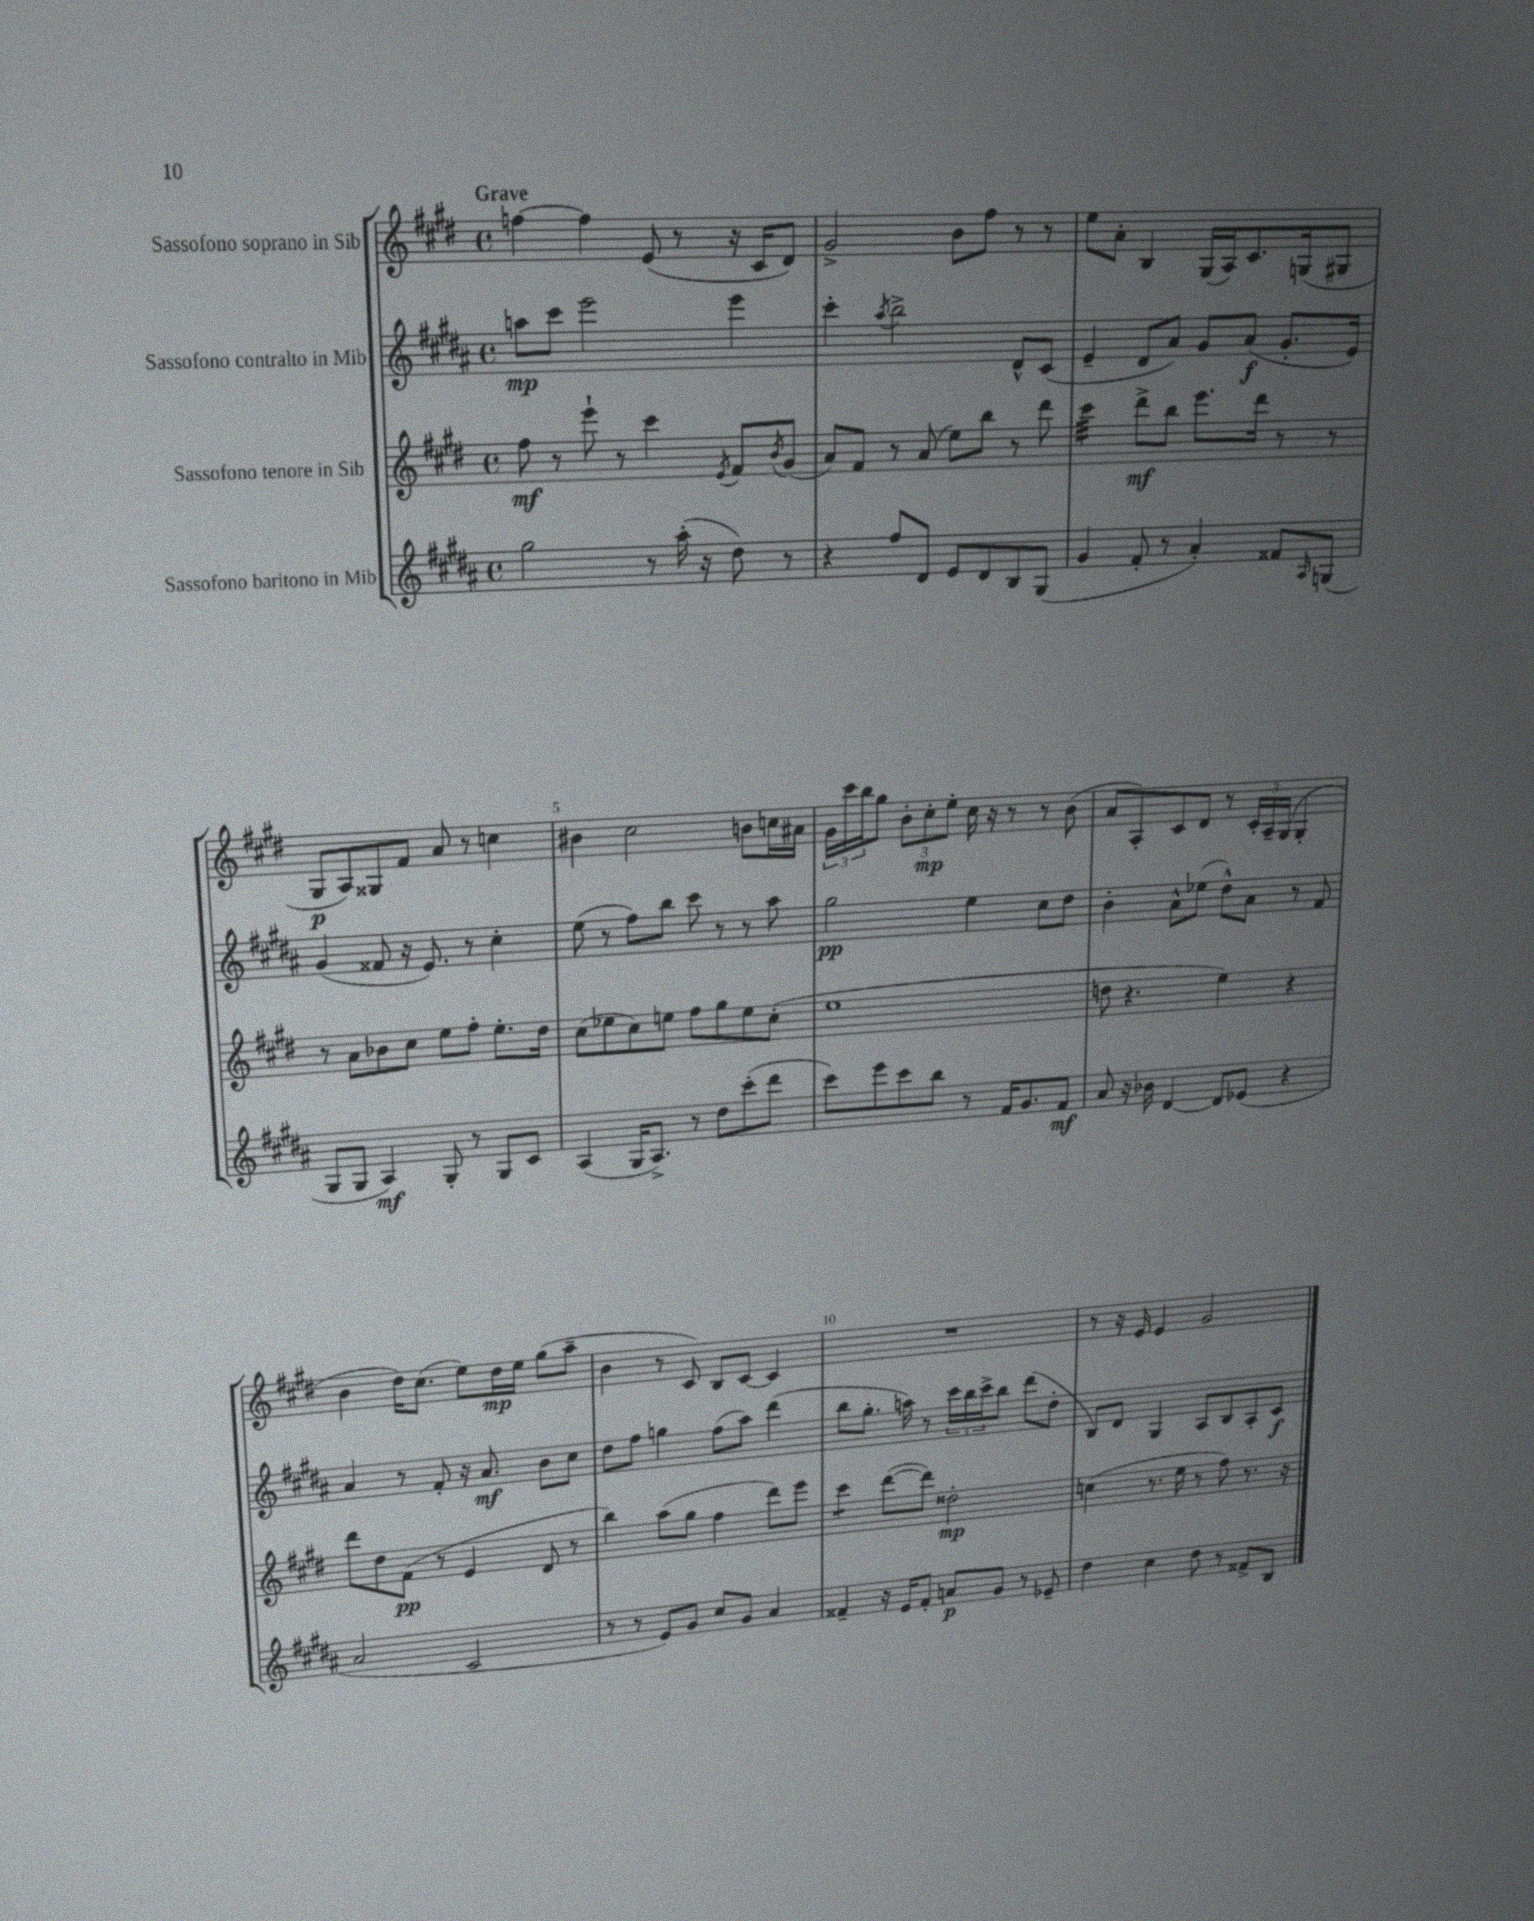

**kern	**dynam	**kern	**dynam	**kern	**dynam	**kern	**dynam
*part4	*part4	*part3	*part3	*part2	*part2	*part1	*part1
*staff4	*staff4	*staff3	*staff3	*staff2	*staff2	*staff1	*staff1
*I"Sassofono baritono in Mib	*	*I"Sassofono tenore in Sib	*	*I"Sassofono contralto in Mib	*	*I"Sassofono soprano in Sib	*
*clefG2	*	*clefG2	*	*clefG2	*	*clefG2	*
*k[f#c#g#d#a#]	*	*k[f#c#g#d#]	*	*k[f#c#g#d#a#]	*	*k[f#c#g#d#]	*
*M4/4	*	*M4/4	*	*M4/4	*	*M4/4	*
*met(c)	*	*met(c)	*	*met(c)	*	*met(c)	*
=1	=1	=1	=1	=1	=1	=1	=1
!	!	!	!	!	!	!LO:TX:a:B:t=Grave	!
2gg#\	.	8ff#\	mf	8aan\L	mp	[4ffn\	.
.	.	8r	.	8ccc#\J	.	.	.
.	.	8eee`\	.	2eee\	.	4ff\]	.
.	.	8r	.	.	.	.	.
8r	.	4ccc#\	.	.	.	(8e/	.
(16aa#'\	.	.	.	.	.	8r	.
16r	.	.	.	.	.	.	.
.	.	8qe/	.	.	.	.	.
8dd#\)	.	8f#/L	.	4eee\	.	16r	.
.	.	.	.	.	.	16c#/KL	.
.	.	8qb/	.	.	.	.	.
8r	.	(8g#/J	.	.	.	8d#/J)	.
=2	=2	=2	=2	=2	=2	=2	=2
4r	.	8a/L)	.	4ccc#'\	.	2g#^/	.
.	.	8f#/J	.	.	.	.	.
.	.	.	.	8qaa#/	.	.	.
8ff#/L	.	8r	.	2bb^\	.	.	.
8d#/J	.	(8a/	.	.	.	.	.
8e/L	.	8ee\L)	.	.	.	8b\L	.
8d#/	.	8bb\J	.	.	.	8ff#\J	.
8B/	.	8r	.	8d#^^/L	.	8r	.
(8G#/J	.	8ddd#\	.	(8c#/J	.	8r	.
=3	=3	=3	=3	=3	=3	=3	=3
*	*	*tremolo	*	*	*	*	*
4g#/	.	32ccc#\LLL	.	4e~/	.	8ee\L	.
.	.	32ccc#\	.	.	.	.	.
.	.	32ccc#\	.	.	.	.	.
.	.	32ccc#\	.	.	.	.	.
.	.	32ccc#\	.	.	.	8a'\J	.
.	.	32ccc#\	.	.	.	.	.
.	.	32ccc#\	.	.	.	.	.
.	.	32ccc#\JJJ	.	.	.	.	.
*	*	*Xtremolo	*	*	*	*	*
8f#'/	.	8ddd#^\L	mf	8d#/L	.	4B/	.
8r	.	8bb\J	.	8a#/J)	.	.	.
4a#'/)	.	8.eee\L	.	8g#/L	.	(16G#/LL	.
.	.	.	.	.	.	16A/J)	.
.	.	.	.	(8a#/J	f	8.c#/	.
.	.	16ddd#\Jk	.	.	.	.	.
8f##X/L	.	8r	.	8.g#'/L	.	.	.
.	.	.	.	.	.	(16Gn/k	.
16qqA#/	.	.	.	.	.	.	.
(8Gn/J	.	8r	.	.	.	8G#X/J	.
.	.	.	.	16e/Jk)	.	.	.
!!LO:LB:g=z
=4	=4	=4	=4	=4	=4	=4	=4
8G#/L	.	8r	.	(4g#/	.	8G#/L	p
8G#/J	.	8a\L	.	.	.	8A/)	.
4A#/)	mf	8b-X\	.	8f##X/	.	8G##X/	.
.	.	8cc#\J	.	16r	.	8f#/J	.
.	.	.	.	8.e/)	.	.	.
8G#'/	.	8ee\L	.	.	.	8a/	.
8r	.	8ff#'\J	.	8r	.	8r	.
8G#/L	.	8.ee'\L	.	4cc#'\	.	4ccn\	.
8c#/J	.	.	.	.	.	.	.
.	.	16dd#\Jk	.	.	.	.	.
=5	=5	=5	=5	=5	=5	=5	=5
(4A#/	.	(8cc#\L	.	(8ee\	.	4b#X\	.
.	.	8ee-X\	.	8r	.	.	.
16G#/KL	.	8cc#\)	.	8ff#\L)	.	2cc#\	.
8.A#^/J)	.	.	.	.	.	.	.
.	.	8een\J	.	8bb\J	.	.	.
8r	.	8ff#\L	.	8ccc#\	.	.	.
8dd#\L	.	8gg#\	.	8r	.	.	.
(8ccc#'\	.	8ee\	.	8r	.	8bn\L	.
8ddd#\J	.	(8cc#'\J	.	8aa#\	.	16ccn\L	.
.	.	.	.	.	.	16a#X\JJ	.
=6	=6	=6	=6	=6	=6	=6	=6
8ccc#\L)	.	1ee	.	2gg#\	pp	24g#\LL	.
.	.	.	.	.	.	24ccc#\	.
.	.	.	.	.	.	24bb\J	.
8eee\	.	.	.	.	.	8gg#\J	.
8ccc#\	.	.	.	.	.	12b'\L	.
.	.	.	.	.	.	12cc#'\	mp
8bb\J	.	.	.	.	.	.	.
.	.	.	.	.	.	12ee'\J	.
8r	.	.	.	4ee\	.	16cc#\	.
.	.	.	.	.	.	16r	.
16f#/KL	.	.	.	.	.	8r	.
8.g#/	.	.	.	.	.	.	.
.	.	.	.	8cc#\L	.	8r	.
8f#/J	mf	.	.	8dd#\J	.	(8b\	.
=7	=7	=7	=7	=7	=7	=7	=7
8a#/	.	8ddn\	.	4b'\	.	8a/L	.
16r	.	4.r	.	.	.	8A'/)	.
16b-X\	.	.	.	.	.	.	.
[4d#/	.	.	.	8a#^^\L	.	8c#/	.
.	.	.	.	(8ee-X\J	.	8d#/J	.
8d#/L]	.	4ee\)	.	8dd#^^\L)	.	8r	.
(8e-X/J	.	.	.	8a#\J	.	24c#'/LL	.
.	.	.	.	.	.	24A~/	.
.	.	.	.	.	.	(24G#/JJ	.
4r	.	4r	.	8r	.	4G#'/	.
.	.	.	.	8f#/	.	.	.
!!LO:LB:g=z
=8	=8	=8	=8	=8	=8	=8	=8
2a#/	.	8ddd#\L	.	4a#/	.	4b\	.
.	.	8dd#\	.	.	.	.	.
.	.	(8f#\J	pp	8r	.	16dd#\KL)	.
.	.	.	.	.	.	(8.cc#\J	.
.	.	8r	.	8f#'/	.	.	.
2c#/	.	4e/	.	16r	.	8ee\L)	.
.	.	.	.	8.a#/	mf	.	.
.	.	.	.	.	.	16dd#\L	mp
.	.	.	.	.	.	16ee\JJ	.
.	.	8d#/	.	8b\L	.	(8gg#\L	.
.	.	8r	.	8cc#\J	.	8aa~\J	.
=9	=9	=9	=9	=9	=9	=9	=9
8r	.	4bb\)	.	8dd#\L	.	4b\	.
8r	.	.	.	8ff#\J	.	.	.
8e/L)	.	(8aa\L	.	4ggn\	.	8r	.
8g#/J	.	8gg#\J	.	.	.	8c#/)	.
8cc#/L	.	4ff#\	.	(8ff#\L	.	8B/L	.
8g#/J	.	.	.	8aa#\J)	.	[8c#/J	.
4a#/	.	8ddd#\L)	.	(4ddd#\	.	4c#/]	.
.	.	8eee\J	.	.	.	.	.
=10	=10	=10	=10	=10	=10	=10	=10
*	*	*tremolo	*	*	*	*	*
4f##X~/	.	8ccc#\L	.	8bb\L	.	1r	.
.	.	8ccc#\J	.	8.gg#'\J	.	.	.
*	*	*Xtremolo	*	*	*	*	*
16r	.	([8ddd#\L	.	.	.	.	.
16e/KL	.	.	.	16aan\)	.	.	.
8f##'/J	.	8ddd#\J])	.	8r	.	.	.
8an/L	p	2dd##X'\	mp	24ccc#\LL	.	.	.
.	.	.	.	24bb\	.	.	.
.	.	.	.	24ccc#^\J	.	.	.
8g#/J	.	.	.	8bb\J	.	.	.
8r	.	.	.	(8ddd#\L	.	.	.
8e-X~/	.	.	.	8dd#'\J	.	.	.
=11	=11	=11	=11	=11	=11	=11	=11
4dd#\	.	(4ccn\	.	8B/L)	.	8r	.
.	.	.	.	8d#/J	.	16r	.
.	.	.	.	.	.	16e/	.
4cc#\	.	8.r	.	4G#/	.	4e/	.
.	.	16ee\	.	.	.	.	.
8dd#\	.	8r	.	8A#/L	.	2g#/	.
8r	.	8ff#\)	.	8B/	.	.	.
8f##X^/L	.	8.r	.	8A#'/	.	.	.
8B/J	.	.	.	8c#/J	f	.	.
.	.	16r	.	.	.	.	.
==	==	==	==	==	==	==	==
*-	*-	*-	*-	*-	*-	*-	*-
